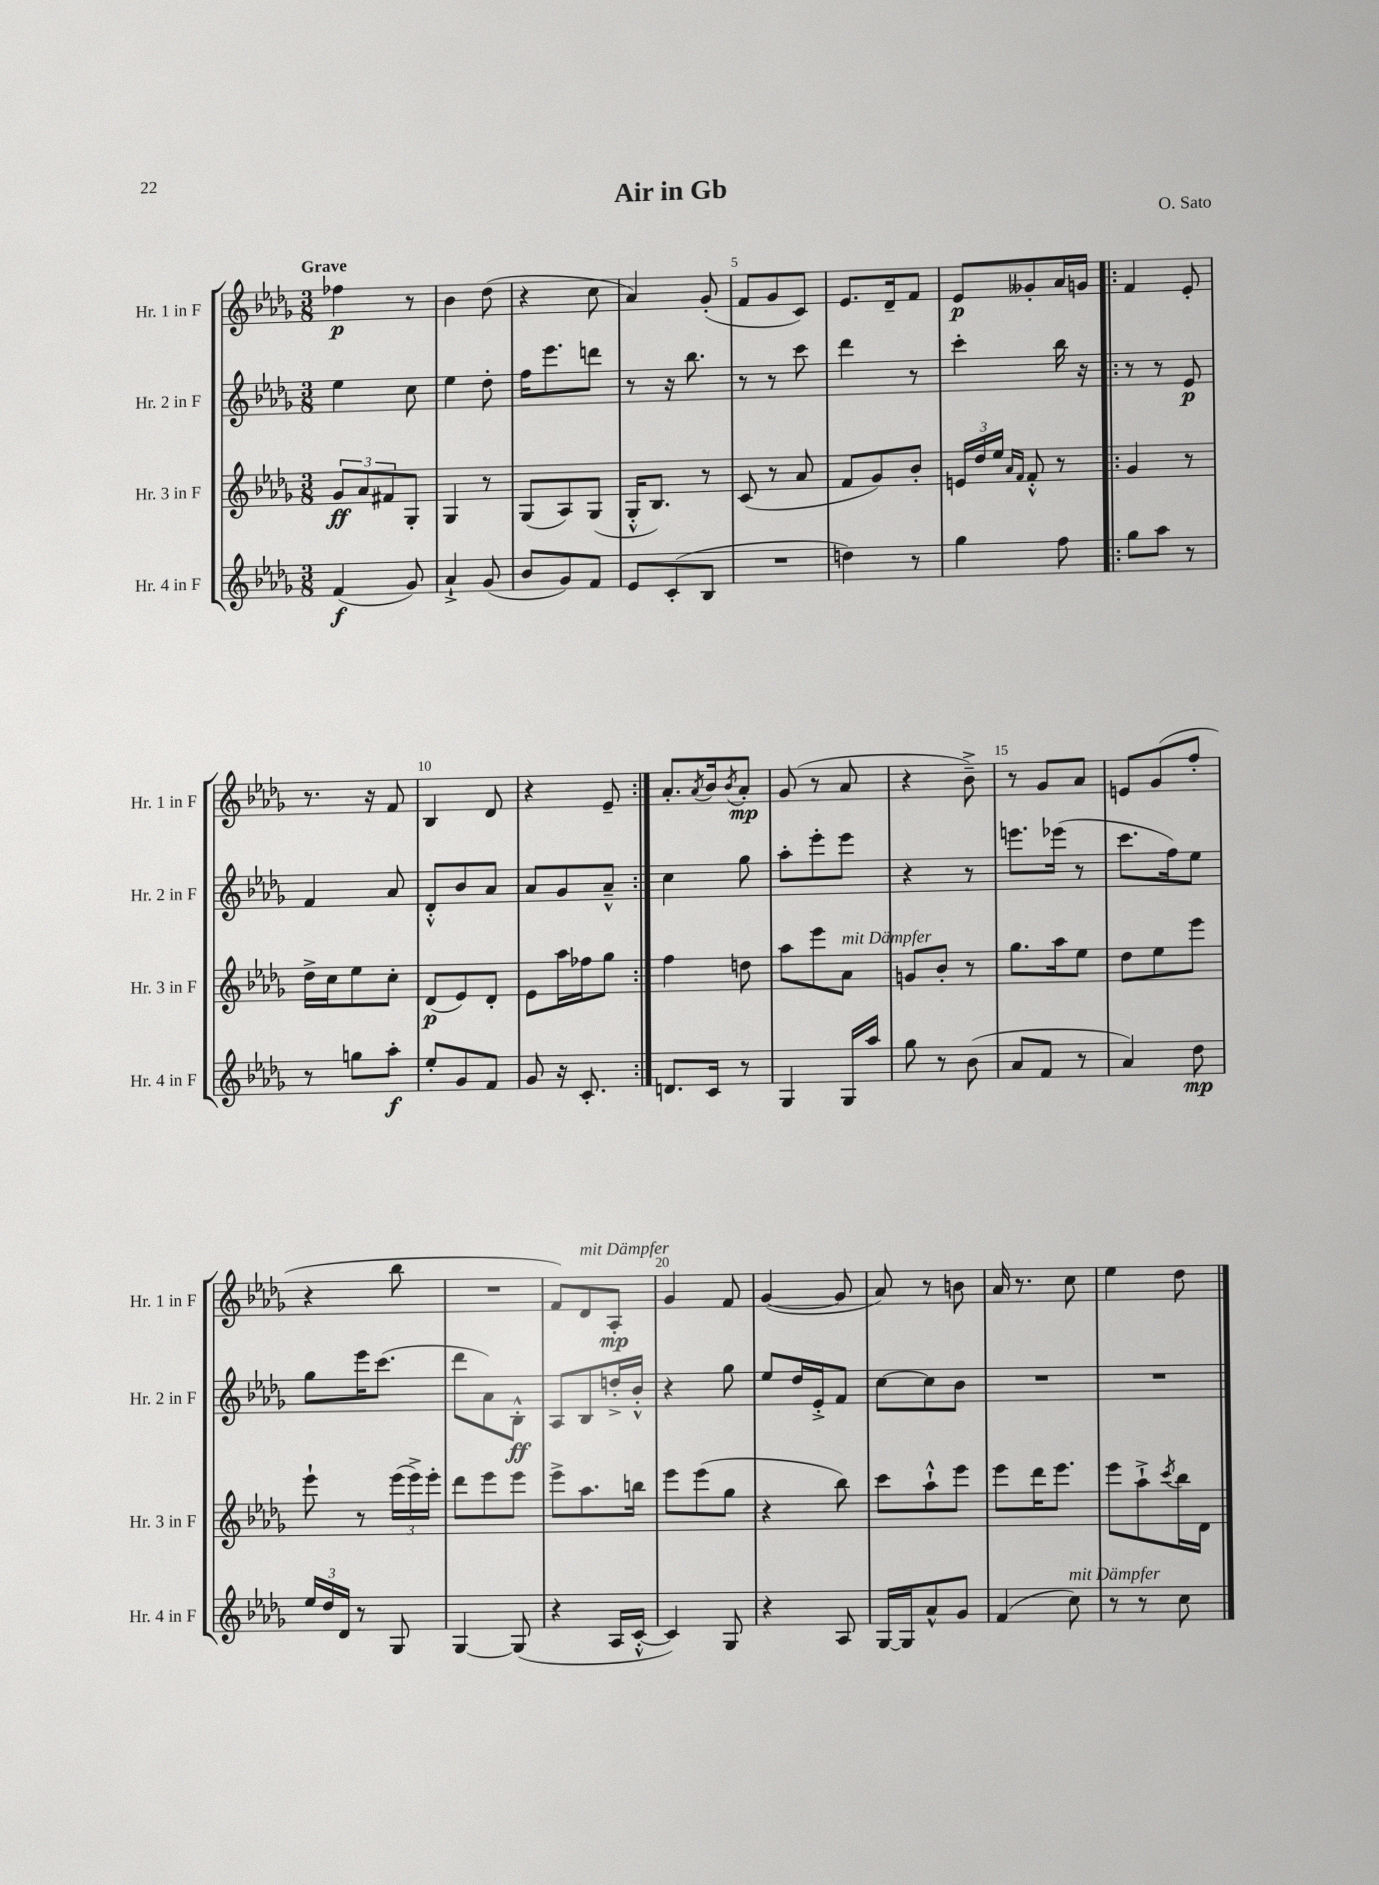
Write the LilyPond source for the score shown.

\header { title = "Air in Gb" composer = "O. Sato" }
<<
\new StaffGroup <<
\new Staff = "s0" \with { instrumentName = "Hr. 1 in F" shortInstrumentName = "Hr. 1 in F" } {
    \clef treble \key des \major \numericTimeSignature \time 3/8 \tempo "Grave"
    fes''4\p r8 |
    bes'4 des''8( |
    r4 c''8 |
    aes'4) ges'8-.( |
    f'8 ges'8 c'8) |
    ees'8. des'16-- f'8 |
    ees'8\p geses'8-. aes'16 g'16 |
    \repeat volta 2 { f'4 ees'8-. |
    r8. r16 f'8 |
    bes4 des'8 |
    r4 ees'8-- | }
    aes'8.-. \acciaccatura { aes'8 } bes'16 \acciaccatura { bes'8 } aes'8-.\mp |
    ges'8( r8 aes'8 |
    r4 bes'8--->) |
    r8 ges'8 aes'8 |
    e'8 ges'8( f''8-. |
    r4 bes''8 |
    R4. |
    f'8) des'8^\markup { \italic "mit Dämpfer" } aes8-.\mp |
    ges'4 f'8 |
    ges'4~( ges'8 |
    aes'8) r8 b'8 |
    aes'16 r8. c''8 |
    ees''4 des''8 \bar "|." |
}
\new Staff = "s1" \with { instrumentName = "Hr. 2 in F" shortInstrumentName = "Hr. 2 in F" } {
    \clef treble \key des \major \numericTimeSignature \time 3/8
    ees''4 c''8 |
    ees''4 des''8-. |
    f''16 ees'''8. d'''8 |
    r8 r16 bes''8. |
    r8 r8 c'''8 |
    des'''4 r8 |
    c'''4-. bes''16 r16 |
    \repeat volta 2 { r8 r8 ees'8\p |
    f'4 aes'8 |
    des'8-.-^ bes'8 aes'8 |
    aes'8 ges'8 aes'8---^ | }
    c''4 ges''8 |
    aes''8-. ees'''8-. ees'''8 |
    r4 r8 |
    e'''8. ees'''16( r8 |
    c'''8. f''16) ees''8 |
    ges''8 ees'''16 c'''8.( |
    des'''8 aes'8) bes8-.-^\ff |
    aes8 bes8 d''16-.-> bes'16-.-^ |
    r4 ges''8 |
    ees''8 des''16 ees'16-.-> f'8 |
    c''8~ c''8 bes'8 |
    R4. |
    R4. \bar "|." |
}
\new Staff = "s2" \with { instrumentName = "Hr. 3 in F" shortInstrumentName = "Hr. 3 in F" } {
    \clef treble \key des \major \numericTimeSignature \time 3/8
    \tuplet 3/2 { ges'8\ff aes'8 fis'8 } ges8-. |
    ges4 r8 |
    ges8( aes8) ges8( |
    ges16-.-^ bes8.) r8 |
    c'8( r8 aes'8 |
    f'8 ges'8) bes'8-. |
    \tuplet 3/2 { e'16 des''16 ees''16 } \grace { aes'16 f'16 } f'8-.-^ r8 |
    \repeat volta 2 { ges'4 r8 |
    des''16-> c''16 ees''8 c''8-. |
    des'8\p( ees'8) des'8-. |
    ees'8 aes''16 fes''16 ges''8 | }
    f''4 d''8 |
    aes''8 ees'''8 aes'8^\markup { \italic "mit Dämpfer" } |
    g'8 bes'8-. r8 |
    ges''8. aes''16 ees''8 |
    des''8 ees''8 ees'''8 |
    ees'''8-! r8 \tuplet 3/2 { ees'''16( ees'''16->) ees'''16-. } |
    des'''8 ees'''8 ees'''8 |
    ees'''8-> aes''8. b''16 |
    ees'''8 ees'''8( ges''8 |
    r4 bes''8) |
    c'''8 aes''8-!-^ ees'''8 |
    ees'''8 des'''16 ees'''8. |
    ees'''8 aes''8-!-> \acciaccatura { c'''8 } bes''16 des'16 \bar "|." |
}
\new Staff = "s3" \with { instrumentName = "Hr. 4 in F" shortInstrumentName = "Hr. 4 in F" } {
    \clef treble \key des \major \numericTimeSignature \time 3/8
    f'4\f( ges'8) |
    aes'4-!-> ges'8( |
    bes'8 ges'8) f'8 |
    ees'8 c'8-.( bes8 |
    R4. |
    d''4) r8 |
    ges''4 f''8 |
    \repeat volta 2 { ges''8 aes''8 r8 |
    r8 g''8 aes''8-.\f |
    ees''8-. ges'8 f'8 |
    ges'8 r16 c'8.-. | }
    d'8. c'16 r8 |
    ges4 ges16 aes''16 |
    ges''8 r8 bes'8( |
    aes'8 f'8 r8 |
    aes'4) des''8\mp |
    \tuplet 3/2 { ees''16 des''16 des'16 } r8 ges8 |
    ges4~ ges8( |
    r4 aes16 c'16~-.-^ |
    c'4) ges8 |
    r4 aes8 |
    ges16~ ges16 aes'8-^ ges'8 |
    f'4( c''8^\markup { \italic "mit Dämpfer" }) |
    r8 r8 c''8 \bar "|." |
}
>>
>>
\layout { \context { \Score \override BarNumber.break-visibility = ##(#f #t #t) barNumberVisibility = #(every-nth-bar-number-visible 5) } }
